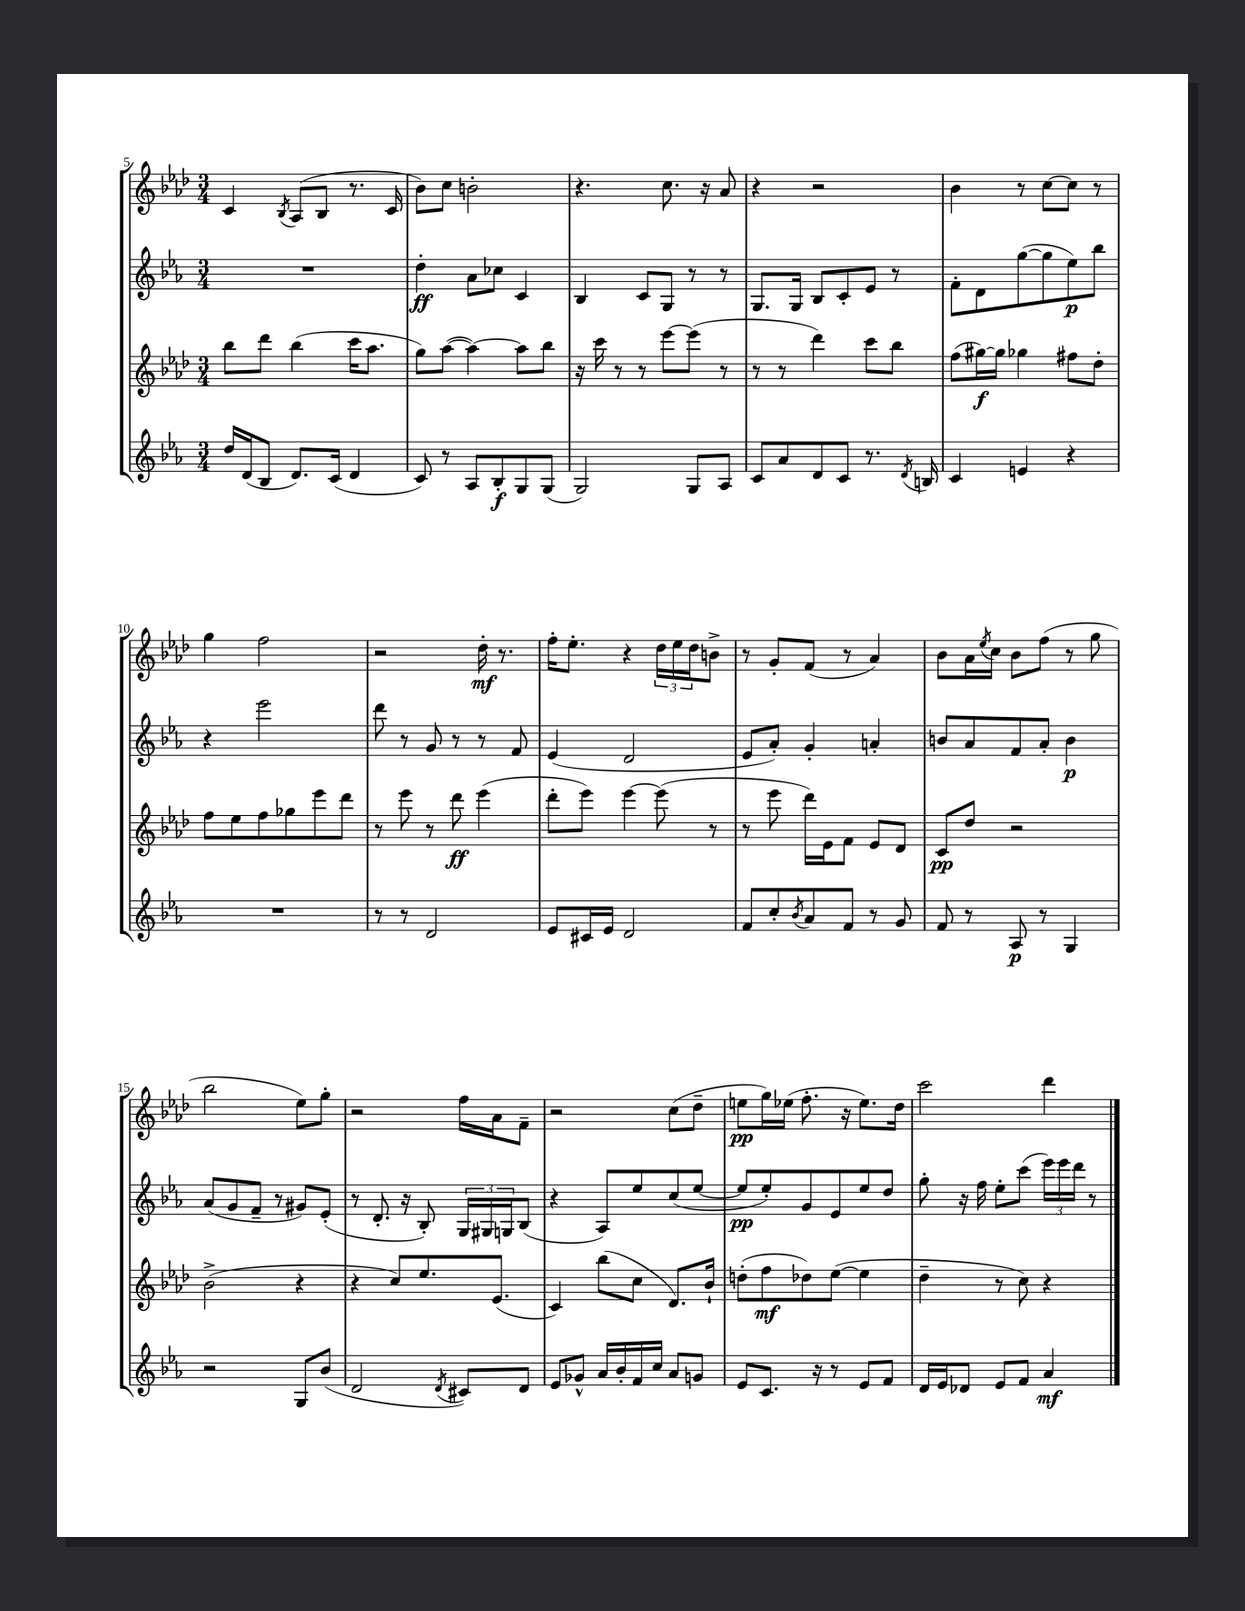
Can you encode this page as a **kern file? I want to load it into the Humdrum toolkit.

**kern	**kern	**kern	**kern
*staff4	*staff3	*staff2	*staff1
*clefG2	*clefG2	*clefG2	*clefG2
*k[b-e-a-]	*k[b-e-a-d-]	*k[b-e-a-]	*k[b-e-a-d-]
*M3/4	*M3/4	*M3/4	*M3/4
16dd/LL	8bb-\L	2.r	4c/
(16d/J	.	.	.
8B-/J	8ddd-\J	.	.
.	.	.	8qB-/
8.d/L)	(4bb-\	.	(8A-/L
.	.	.	8B-/J
(16c/Jk	.	.	.
4d/	16ccc\LK	.	8.r
.	8.aa-\J	.	.
.	.	.	16c/
=	=	=	=
8c/)	8gg\L)	4dd'\	8b-\L)
8r	([8aa-\J	.	8cc\J
8A-/L	4aa-\_)	8a-\L	2b'\
8B-'/	.	8cc-\J	.
8G/	8aa-\]L	4c/	.
(8G/J	8bb-\J	.	.
=	=	=	=
2G/)	16r	4B-/	4.r
.	16ccc\	.	.
.	8r	.	.
.	8r	8c/L	.
.	[8eee-\L	8G/J	8.cc\
8G/L	(8eee-\]J	8r	.
.	.	.	16r
8A-/J	8r	8r	8a-/
=	=	=	=
8c/L	8r	8.G/L	4r
8a-/	8r	.	.
.	.	16G/Jk	.
8d/	4ddd-\)	8B-/L	2r
8c/J	.	8c'/	.
8.r	8ccc\L	8e-/J	.
.	8bb-\J	8r	.
8qd/	.	.	.
16B/	.	.	.
=	=	=	=
4c/	(8ff\L	8f'\L	4b-\
.	[16gg#\L)	8d\	.
.	16gg#\]JJ	.	.
4e/	4gg-\	([8gg\	8r
.	.	8gg\]	[8cc\L
4r	8ff#\L	8ee-\)	8cc\]J
.	8dd-'\J	8bb-\J	8r
=	=	=	=
2.r	8ff\L	4r	4gg\
.	8ee-\	.	.
.	8ff\	2eee-\	2ff\
.	8gg-\	.	.
.	8eee-\	.	.
.	8ddd-\J	.	.
=	=	=	=
8r	8r	8ddd\	2r
8r	8eee-\	8r	.
2d/	8r	8g/	.
.	8ddd-\	8r	.
.	(4eee-\	8r	16dd-'\
.	.	.	8.r
.	.	8f/	.
=	=	=	=
8e-/L	8ddd-'\L	(4e-/	16ff'\LK
.	.	.	8.ee-'\J
16c#/L	8eee-\J)	.	.
16e-/JJ	.	.	.
2d/	[4eee-\	2d/	4r
.	(8eee-\]	.	24dd-\LL
.	.	.	24ee-\
.	.	.	24dd-\J
.	8r	.	8b^\J
=	=	=	=
8f/L	8r	8e-/L	8r
8cc'/	8eee-\	8a-'/J)	8g'/L
8qb-/	.	.	.
8a-/	16ddd-\LL)	4g'/	(8f/J
.	16e-\J	.	.
8f/J	8f\J	.	8r
8r	8e-/L	4a'/	4a-/)
8g/	8d-/J	.	.
=	=	=	=
8f/	8c/L	8b/L	8b-\L
8r	8dd-/J	8a-/	16a-\L
.	.	.	8qee-/
.	.	.	16cc\JJ
8A-/	2r	8f/	8b-\L
8r	.	8a-'/J	(8ff\J
4G/	.	4b\	8r
.	.	.	8gg\
=	=	=	=
2r	(2b-^\	(8a-/L	2bb-\
.	.	8g/	.
.	.	8f~/J	.
.	.	8r	.
8G/L	4r	8g#/L)	8ee-\L)
(8b-/J	.	(8e-'/J	8gg'\J
=	=	=	=
2d/	4r	8r	2r
.	.	8.d'/	.
.	8cc/L)	.	.
.	.	16r	.
.	8.ee-/	8B-'/)	.
8qd/	.	.	.
8c#/L)	.	24G/LL	16ff\LL
.	.	24G#/	.
.	(8.e-/J	.	16a-\J
.	.	24G/J	.
8d/J	.	(8B-/J	8f~\J
=	=	=	=
8e-/L	4c/)	4r	2r
8g-^^/J	.	.	.
16a-/LL	(8bb-\L	8A-/L)	.
16b-'/	.	.	.
16f/	8cc\J	8ee-/	.
16cc/JJ	.	.	.
8a-/L	8.d-/L)	(8cc/	(8cc\L
8g/J	.	[8ee-/J	8dd-~\J
.	16b-`/Jk	.	.
=	=	=	=
8e-/L	(8dd'\L	8ee-/]L	8ee\L
8.c/J	8ff\	8ee-'/)	16gg\L)
.	.	.	(16ee-\JJ
.	8dd-\)	8g/	8.ff'\
16r	.	.	.
8r	([8ee-\J	8e-/	.
.	.	.	16r
8e-/L	4ee-\]	8ee-/	8.ee-\L)
8f/J	.	8dd/J	.
.	.	.	16dd-\Jk
=	=	=	=
16d/LL	4dd-~\	8gg'\	2ccc\
16e-/J	.	.	.
8d-/J	.	16r	.
.	.	16ff\	.
8e-/L	8r	8ee-'\L	.
8f/J	8cc\)	(8ccc\J	.
4a-/	4r	24eee-\LL)	4ddd-\
.	.	24eee-\	.
.	.	24ddd\JJ	.
.	.	8r	.
==	==	==	==
*-	*-	*-	*-
